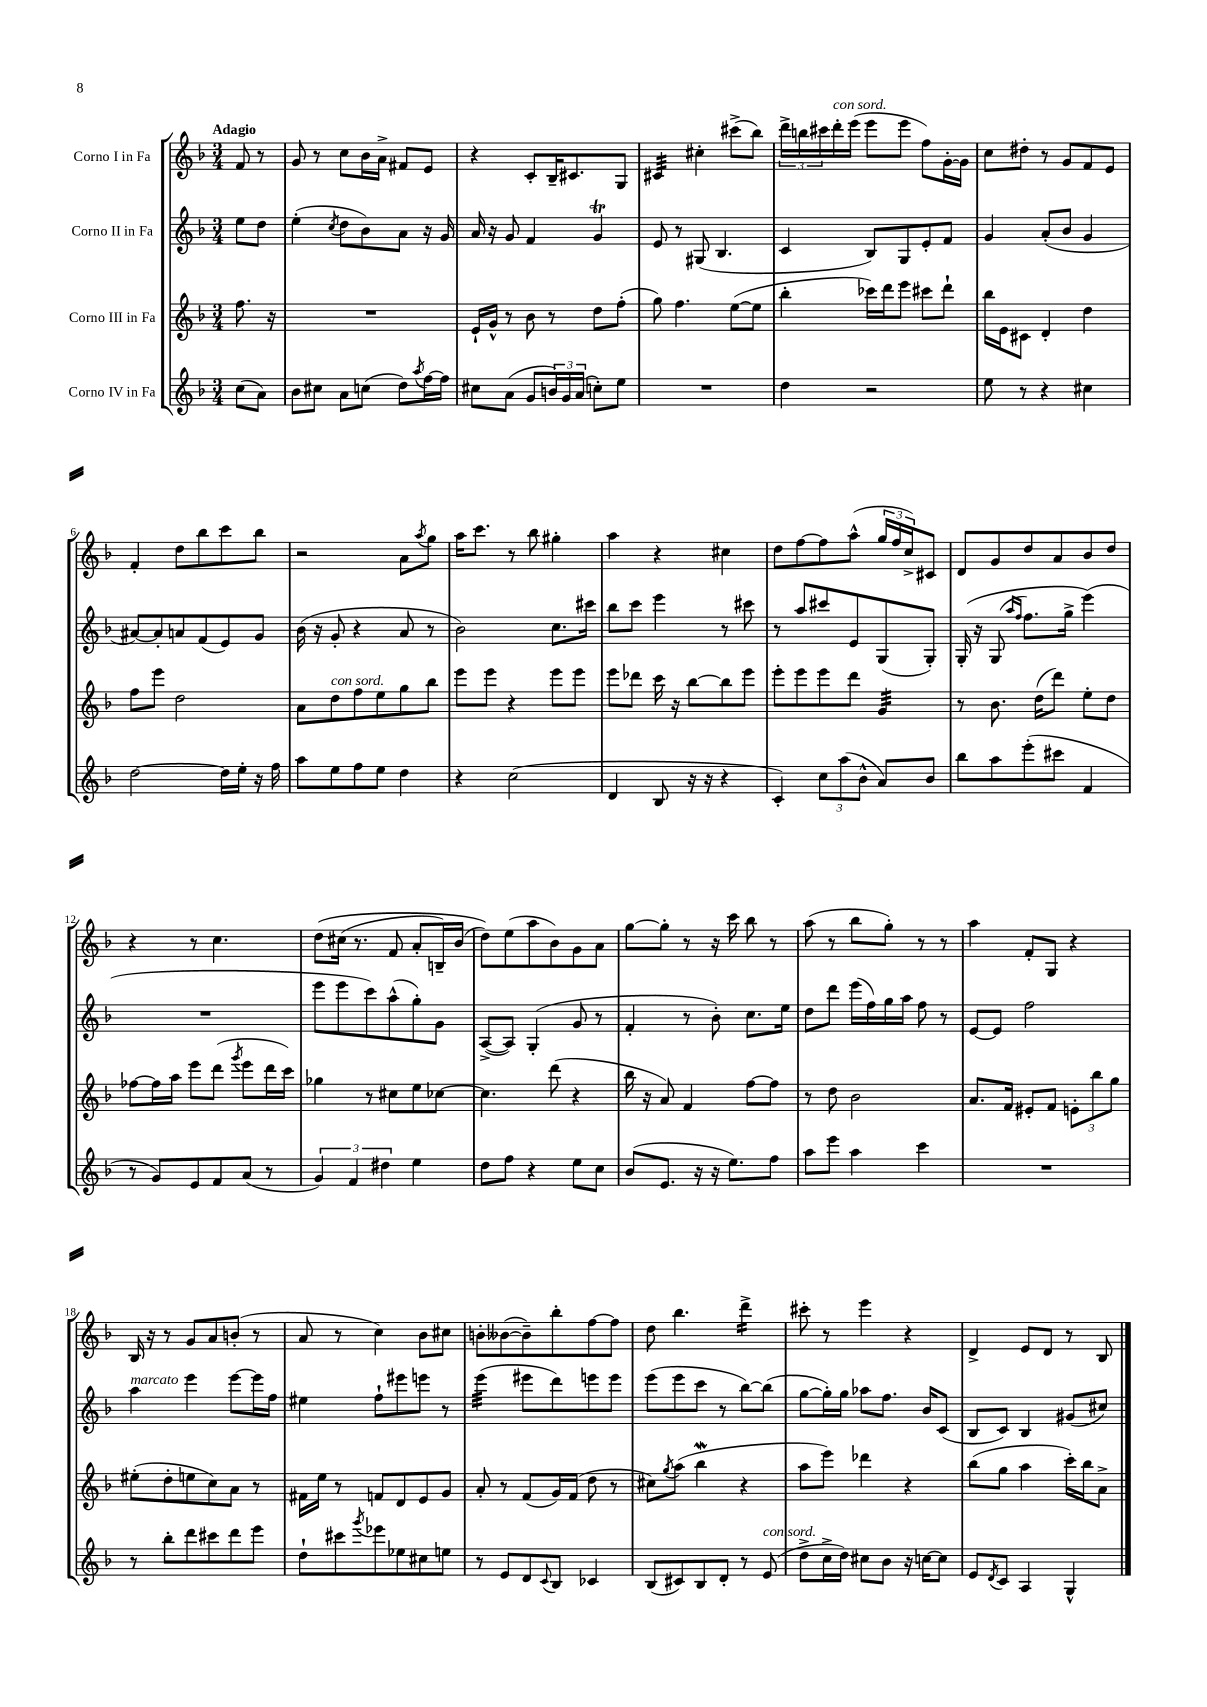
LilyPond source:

<<
\new StaffGroup <<
\new Staff = "s0" \with { instrumentName = "Corno I in Fa" } {
    \clef treble \key f \major \numericTimeSignature \time 3/4 \partial 4 \tempo "Adagio"
    f'8 r8 |
    g'8 r8 c''8 bes'16 a'16-> fis'8 e'8 |
    r4 c'8-. bes16-- cis'8. g8 |
    cis'4:32 cis''4-. cis'''8->( bes''8) |
    \tuplet 3/2 { d'''16-> b''16 cis'''16 } d'''16-.^\markup { \italic "con sord." } e'''16( e'''8 e'''8 f''8) g'16~-. g'16 |
    c''8 dis''8-. r8 g'8 f'8 e'8 |
    f'4-. d''8 bes''8 c'''8 bes''8 |
    r2 a'8 \acciaccatura { a''8 } g''8 |
    a''16 c'''8. r8 bes''8 gis''4-. |
    a''4 r4 cis''4 |
    d''8 f''8~ f''8 a''8-^( \tuplet 3/2 { g''16 f''16 c''16->) } cis'8 |
    d'8 g'8 d''8 a'8 bes'8 d''8 |
    r4 r8 c''4. |
    d''8\( cis''16( r8. f'8 a'8-. b16--) bes'16( |
    d''8)\) e''8( a''8 bes'8) g'8 a'8 |
    g''8~ g''8-. r8 r16 c'''16 bes''8 r8 |
    a''8( r8 bes''8 g''8-.) r8 r8 |
    a''4 f'8-. g8 r4 |
    bes16 r16 r8 g'8 a'8 b'8-.( r8 |
    a'8 r8 c''4) bes'8 cis''8 |
    b'8-. beses'8~( beses'8--) bes''8-. f''8~ f''8 |
    d''8 bes''4. d'''4:16-> |
    cis'''8-. r8 e'''4 r4 |
    d'4-> e'8 d'8 r8 bes8 \bar "|." |
}
\new Staff = "s1" \with { instrumentName = "Corno II in Fa" } {
    \clef treble \key f \major \numericTimeSignature \time 3/4 \partial 4
    e''8 d''8 |
    e''4-.( \acciaccatura { c''8 } d''8 bes'8) a'8 r16 g'16 |
    a'16 r16 g'8 f'4 g'4\trill |
    e'8 r8 gis8( bes4. |
    c'4 bes8) g8 e'8-. f'8 |
    g'4 a'8-.( bes'8 g'4 |
    ais'8~) ais'8-. a'8 f'8( e'8) g'8 |
    bes'16( r16 g'8-. r4 a'8 r8 |
    bes'2) c''8. cis'''16 |
    bes''8 c'''8 e'''4 r8 cis'''8 |
    r8 a''8 cis'''8 e'8 g8( g8-.) |
    g16-.\( r16 g8( \grace { a''16 f''16 } f''8.) g''16-> e'''4(\) |
    R2. |
    e'''8 e'''8 c'''8) a''8-^( g''8-.) g'8 |
    a8~->( a8) g4-.( g'8 r8 |
    f'4-. r8 bes'8-.) c''8. e''16 |
    d''8 d'''8 e'''16( f''16) g''16 a''16 f''8 r8 |
    e'8~ e'8 f''2 |
    a''4^\markup { \italic "marcato" } e'''4 e'''8~ e'''16 f''16 |
    eis''4 f''8-! eis'''8 e'''8 r8 |
    e'''4:32( eis'''8 d'''8) e'''8 e'''8 |
    e'''8( e'''8 c'''8 r8 bes''8~) bes''8( |
    g''8~ g''16-.) g''16 aes''8 f''8. bes'16 c'8( |
    bes8 c'8) bes4 gis'8( cis''8) \bar "|." |
}
\new Staff = "s2" \with { instrumentName = "Corno III in Fa" } {
    \clef treble \key f \major \numericTimeSignature \time 3/4 \partial 4
    f''8. r16 |
    R2. |
    e'16-! g'16-^ r8 bes'8 r8 d''8 f''8-.( |
    g''8) f''4. e''8~( e''8 |
    bes''4-. ces'''16) d'''16 e'''8 cis'''8 d'''8-! |
    bes''16 e'16 cis'8 d'4-. d''4 |
    f''8 e'''8 d''2 |
    a'8 d''8^\markup { \italic "con sord." } f''8 e''8 g''8 bes''8 |
    e'''8 e'''8 r4 e'''8 e'''8 |
    e'''8 des'''8 c'''16 r16 bes''8~ bes''8 e'''8 |
    e'''8-. e'''8 e'''8 d'''8 g'4:32 |
    r8 bes'8. d''16( d'''8) e''8-. d''8 |
    fes''8~ fes''16 a''16 e'''8 d'''8( \acciaccatura { g'''8 } e'''8 d'''16 c'''16) |
    ges''4 r8 cis''8 e''8 ces''8~ |
    ces''4. d'''8( r4 |
    bes''16 r16 a'8) f'4 f''8~ f''8 |
    r8 d''8 bes'2 |
    a'8. f'16 eis'8-. f'8 \tuplet 3/2 { e'8-. bes''8 g''8 } |
    eis''8-.( d''8-. e''8 c''8) a'8 r8 |
    fis'16 e''16 r8 f'8 d'8 e'8 g'8 |
    a'8-. r8 f'8( g'16) f'16( d''8 r8 |
    cis''8) \acciaccatura { g''8 } a''8( bes''4\mordent r4 |
    a''8 e'''8) des'''4 r4 |
    bes''8( g''8 a''4 c'''16-.) bes''16 a'8-> \bar "|." |
}
\new Staff = "s3" \with { instrumentName = "Corno IV in Fa" } {
    \clef treble \key f \major \numericTimeSignature \time 3/4 \partial 4
    c''8( a'8) |
    bes'8 cis''8 a'8 c''8( d''8) \acciaccatura { a''8 } f''16~ f''16 |
    cis''8 a'8( g'8 \tuplet 3/2 { b'16) g'16 a'16( } c''8-.) e''8 |
    R2. |
    d''4 r2 |
    e''8 r8 r4 cis''4 |
    d''2~ d''16 e''16-. r16 f''16 |
    a''8 e''8 f''8 e''8 d''4 |
    r4 c''2( |
    d'4 bes8 r16 r16 r4 |
    c'4-.) \tuplet 3/2 { c''8 a''8( bes'8-^ } a'8) bes'8 |
    bes''8 a''8 e'''8-.( cis'''8 f'4 |
    r8 g'8) e'8 f'8 a'8( r8 |
    \tuplet 3/2 { g'4) f'4 dis''4 } e''4 |
    d''8 f''8 r4 e''8 c''8 |
    bes'8( e'8. r16 r16 e''8.) f''8 |
    a''8 e'''8 a''4 c'''4 |
    R2. |
    r8 bes''8-. d'''8 cis'''8 d'''8 e'''8 |
    d''8-! cis'''8 \acciaccatura { g'''8 } ees'''8 ees''8 cis''8 e''8 |
    r8 e'8 d'8 \appoggiatura { c'8 } bes8 ces'4 |
    bes8( cis'8) bes8 d'8-. r8 e'8^\markup { \italic "con sord." }( |
    d''8-> c''16-> d''16) cis''8 bes'8 r16 c''16~ c''8 |
    e'8 \acciaccatura { d'8 } c'8 a4 g4-^ \bar "|." |
}
>>
>>
